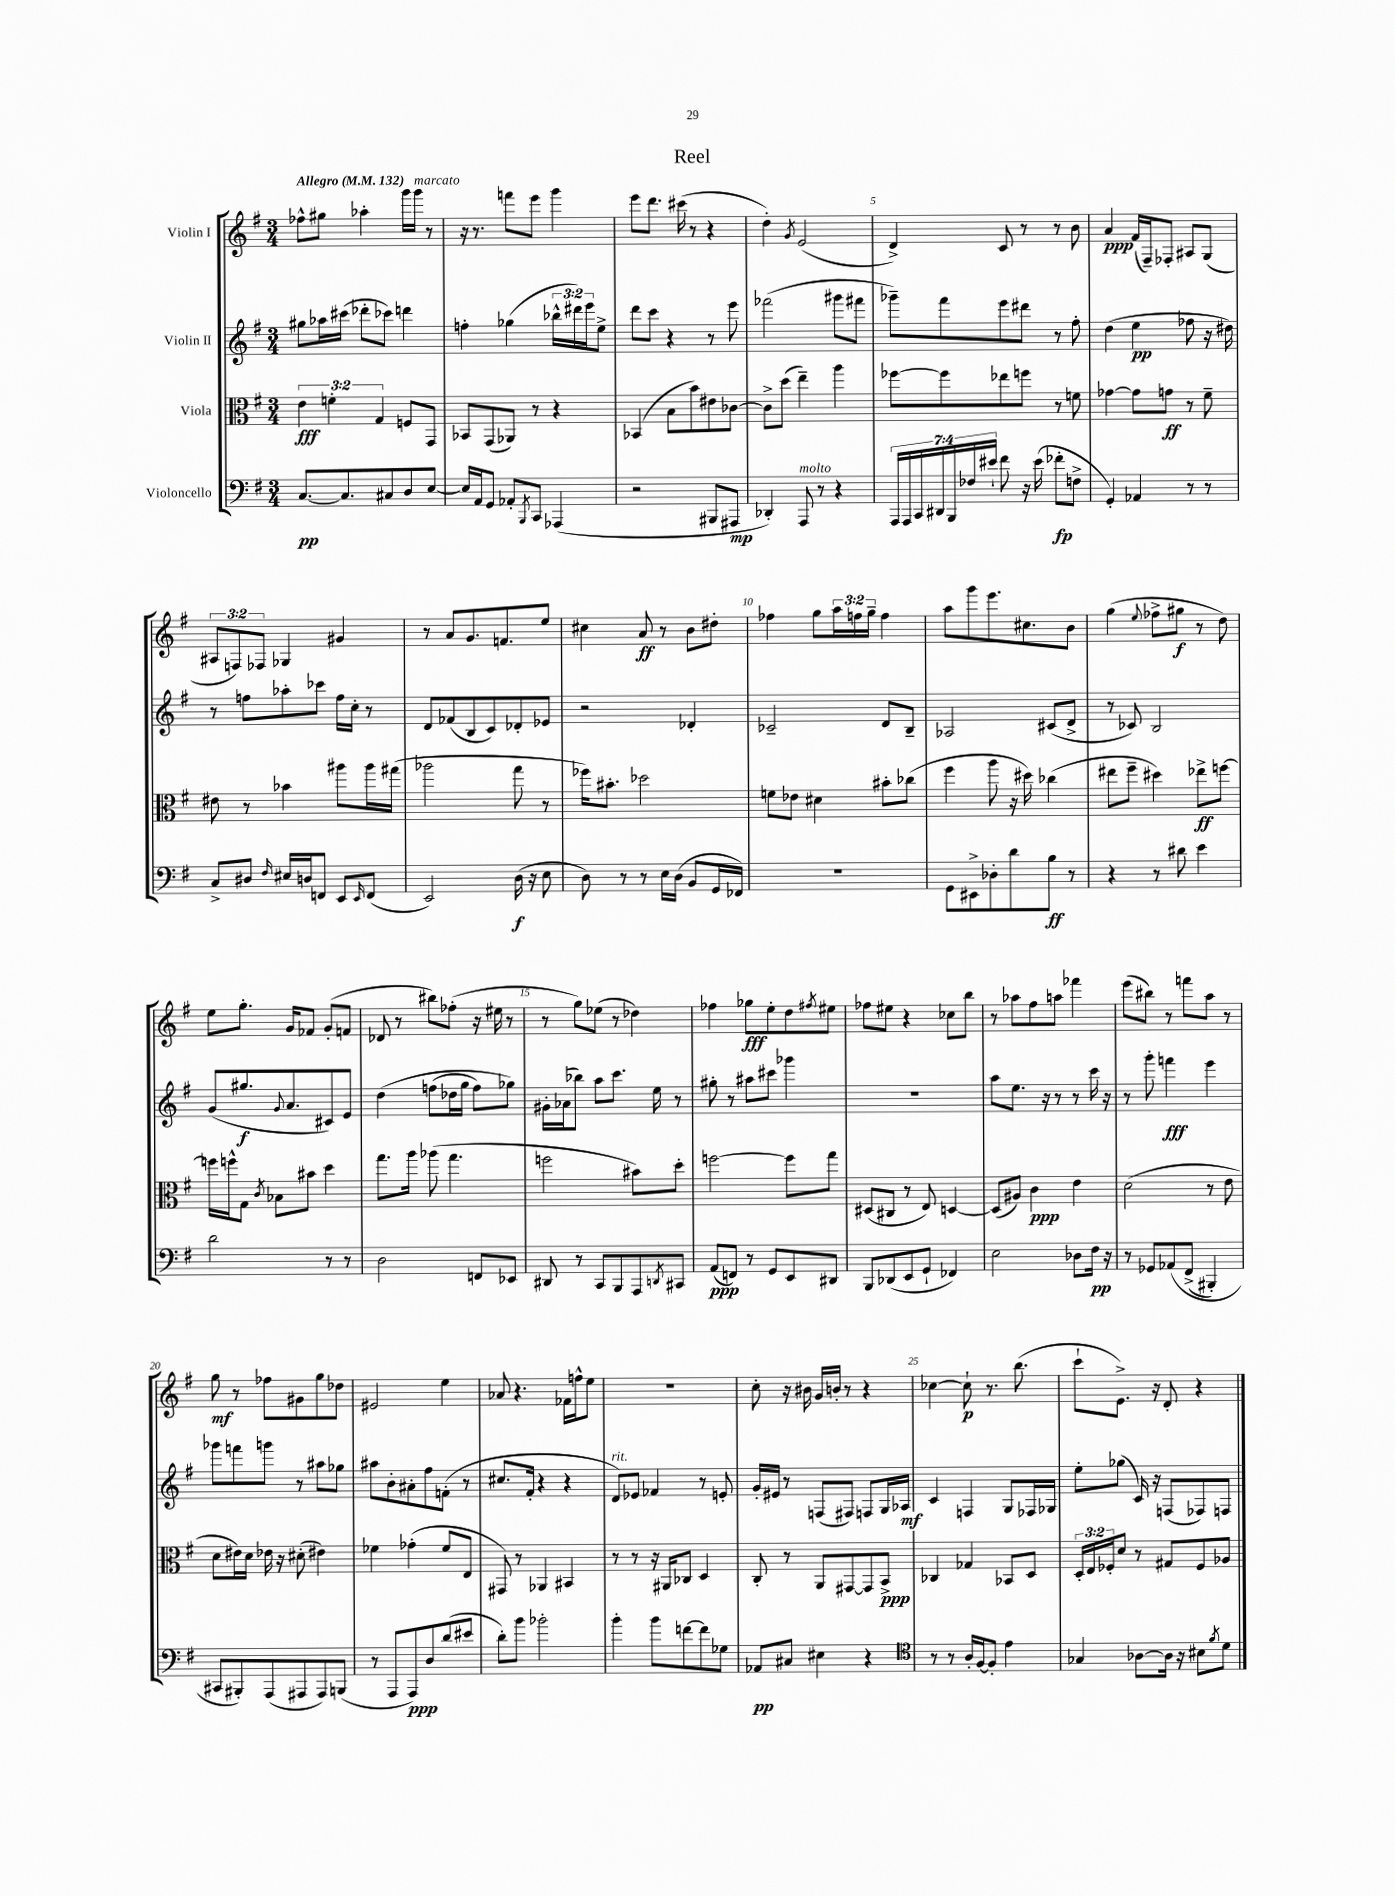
\header { title = "Reel" }
<<
\new StaffGroup <<
\new Staff = "s0" \with { instrumentName = "Violin I" } {
    \clef treble \key g \major \numericTimeSignature \time 3/4 \override Staff.TupletNumber.text = #tuplet-number::calc-fraction-text \tempo "Allegro" 4 = 132
    fes''8-^ gis''8 aes''4-. g'''16 g'''16^\markup { \italic "marcato" } r8 |
    r16 r8. f'''8 e'''8 g'''4 |
    e'''8 d'''8. cis'''16( r8 r4 |
    d''4-.) \acciaccatura { g'8 } e'2( |
    d'4->) c'8 r8 r8 b'8 |
    a'4\ppp fis'16( fis16--) fes8-. ais8 g8( |
    \tuplet 3/2 { ais8 f8) fes8 } ges4 gis'4 |
    r8 a'8 g'8. f'8. e''8 |
    cis''4 a'8\ff r8 b'8 dis''8-. |
    fes''4 g''8 \tuplet 3/2 { a''16 f''16 g''16-- } f''4 |
    a''8 g'''8 e'''8. cis''8. b'8 |
    g''4( \appoggiatura { e''8 } fes''8-> gis''8\f r8 d''8) |
    e''8 g''8.-. g'16 fes'8 g'8-.( f'8 |
    des'8 r8 bis''8) fes''8-.( r16 eis''16 r8 |
    r8 g''8) ees''8( r8 des''4) |
    fes''4 ges''8\fff e''8-. d''8 \acciaccatura { fis''8 } eis''8 |
    fes''8 eis''8 r4 ces''8 b''8 |
    r8 aes''8 fis''8 a''8 fes'''4 |
    e'''8( bis''8) r8 f'''8 a''8 r8 |
    g''8\mf r8 fes''8 gis'8 g''8 des''8 |
    eis'2 e''4 |
    aes'8 r4. fes'16 f''16-^ e''8 |
    R2. |
    c''8-. r16 bis'16 g'16 b'16-. r8 r4 |
    ces''4~ ces''8-!\p r8. b''8.( |
    c'''8-! e'8.->) r16 d'8-. r4 \bar "|." |
}
\new Staff = "s1" \with { instrumentName = "Violin II" } {
    \clef treble \key g \major \numericTimeSignature \time 3/4 \override Staff.TupletNumber.text = #tuplet-number::calc-fraction-text
    gis''8 aes''16 cis'''16( des'''8-. ces'''8) d'''4 |
    f''4-. ges''4( \tuplet 3/2 { bes''16-^ dis'''16) e'''16 } e''8-> |
    d'''8 c'''8 r4 r8 e'''8 |
    fes'''2( gis'''8 fis'''8 |
    ges'''8--) fis'''8 e'''8 dis'''8 r8 fis''8-. |
    d''4( e''4\pp fes''8 r16 dis''16) |
    r8 f''8 aes''8-. ces'''8 f''16 c''16-. r8 |
    d'8 fes'8( b8 c'8) des'8-. ees'8 |
    r2 des'4-. |
    ces'2-- d'8 b8-- |
    aes2 cis'8( d'8-> |
    r8 ces'8) b2 |
    g'8( gis''8.\f \appoggiatura { g'8 } a'8. cis'8) e'8 |
    d''4\( f''8( des''16 g''16 f''8) ges''8\) |
    gis'16-. aes'16( bes''8) a''8 c'''8. e''16 r8 |
    gis''8-. r8 ais''8 cis'''8 ges'''4 |
    R2. |
    a''8 e''8. r16 r8 r8 c'''16 r16 |
    r8 g'''8-. f'''4\fff e'''4 |
    ges'''8 f'''8 g'''8 r8 ais''8 ges''8 |
    ais''8 b'8-. ais'8-. fis''8 f'8-.( r8 |
    cis''8. fis'16-. r4 r4 |
    d'8^\markup { \italic "rit." }) ees'8 fes'4 r8 e'8-. |
    g'16-. eis'16 r8 f8( fis8) f8 g16 aes16\mf |
    c'4 f4 g8 fes16 ges16 |
    e''8-. ges''8( c'16) r16 f8( fes8) f8 \bar "|." |
}
\new Staff = "s2" \with { instrumentName = "Viola" } {
    \clef alto \key g \major \numericTimeSignature \time 3/4 \override Staff.TupletNumber.text = #tuplet-number::calc-fraction-text
    \tuplet 3/2 { e'4\fff f'4-. g4 } f8 g,8 |
    bes,8 g,8( aes,8) r8 r4 |
    bes,4( b8 b'8) eis'8 ces'8~ |
    ces'8-> d''8( e''4--) a''4 |
    fes''8~ fes''8 ees''8 f''8 r8 f'8 |
    ges'4~ ges'8 g'8\ff r8 fis'8-- |
    eis'8 r8 bes'4 ais''8 ais''16 gis''16( |
    aes''2 g''8 r8 |
    fes''16) bis'8.-. des''2 |
    f'8 ees'8 dis'4 bis'8-. ces''8( |
    fis''4 a''8 r16 dis''16) ces''4( |
    eis''8 fis''8-- dis''4) ees''8->\ff f''8~ |
    f''16 f''16-^ g8 \acciaccatura { c'8 } bes8 bis'8 d''4 |
    g''8. a''16 aes''8( g''4. |
    f''2 bis'8) d''8-. |
    f''2~ f''8 g''8 |
    dis8( cis8 r8 e8) d4~ |
    d8( ais8) c'4\ppp e'4 |
    d'2( r8 e'8 |
    d'8 eis'16) d'16 ees'16 r16 dis'8-.( eis'4) |
    fes'4 ges'4-.( fes'8 e8 |
    gis,8) r8 aes,4 bis,4 |
    r8 r8 r16 ais,16 ces8 d4 |
    c8-. r8 a,8 gis,8~ gis,8 b,8->\ppp |
    ces4 ges4 bes,8 d8 |
    \tuplet 3/2 { d16-. e16 fes16-. } d'8 r8 gis8 fes8 aes8 \bar "|." |
}
\new Staff = "s3" \with { instrumentName = "Violoncello" } {
    \clef bass \key g \major \numericTimeSignature \time 3/4 \override Staff.TupletNumber.text = #tuplet-number::calc-fraction-text
    c8.~\pp c8. cis8 d8 e8~ |
    e16 a,16 g,8 aes,8-. \acciaccatura { b,,8 } c,8 aes,,4( |
    r2 bis,,8 ais,,8\mp |
    des,4-.) a,,8^\markup { \italic "molto" } r8 r4 |
    \tuplet 7/4 { a,,16 a,,16 c,16 dis,16 b,,16 fes16 eis'16-! } fis'8 r16 eis'16( fes'8-.\fp f8-> |
    g,4-.) aes,4 r8 r8 |
    c8-> dis8 \grace { fis16 } eis16 d16 f,8 e,8 \grace { e,16 } f,8( |
    e,2) d16\f( r16 e8 |
    d8) r8 r8 e16 d16( b,8 g,16 fes,16) |
    R2. |
    g,8 eis,8-> des8-. d'8 b8\ff r8 |
    r4 r8 dis'8 e'4 |
    d'2 r8 r8 |
    d2 f,8 ees,8 |
    dis,8 r8 c,8 b,,8 a,,8 \acciaccatura { d,8 } cis,8 |
    a,8\ppp( f,8) r8 g,8 e,8 dis,8 |
    b,,8 des,8( e,8 g,8-! fes,4) |
    e2 des8 fis16\pp r16 |
    r8 ges,8 aes,8\( fis,8->( bis,,4-.) |
    cis,8 bis,,8-.\) a,,8( ais,,8 ais,,8) b,,8( |
    r8 a,,8 a,,8\ppp) d8 d'8( eis'8 |
    d'8-.) b'8 bes'2-. |
    b'4-. b'8 f'8~ f'8 ges8 |
    aes,8\pp cis8 eis4 r4 |
    \clef tenor r8 r8 a16-. fis16~ fis8-. e'4 |
    ges4 aes8~ aes16 r16 bis8 \acciaccatura { fis'8 } d'8 \bar "|." |
}
>>
>>
\layout { \context { \Score \override BarNumber.break-visibility = ##(#f #t #t) barNumberVisibility = #(every-nth-bar-number-visible 5) } }
